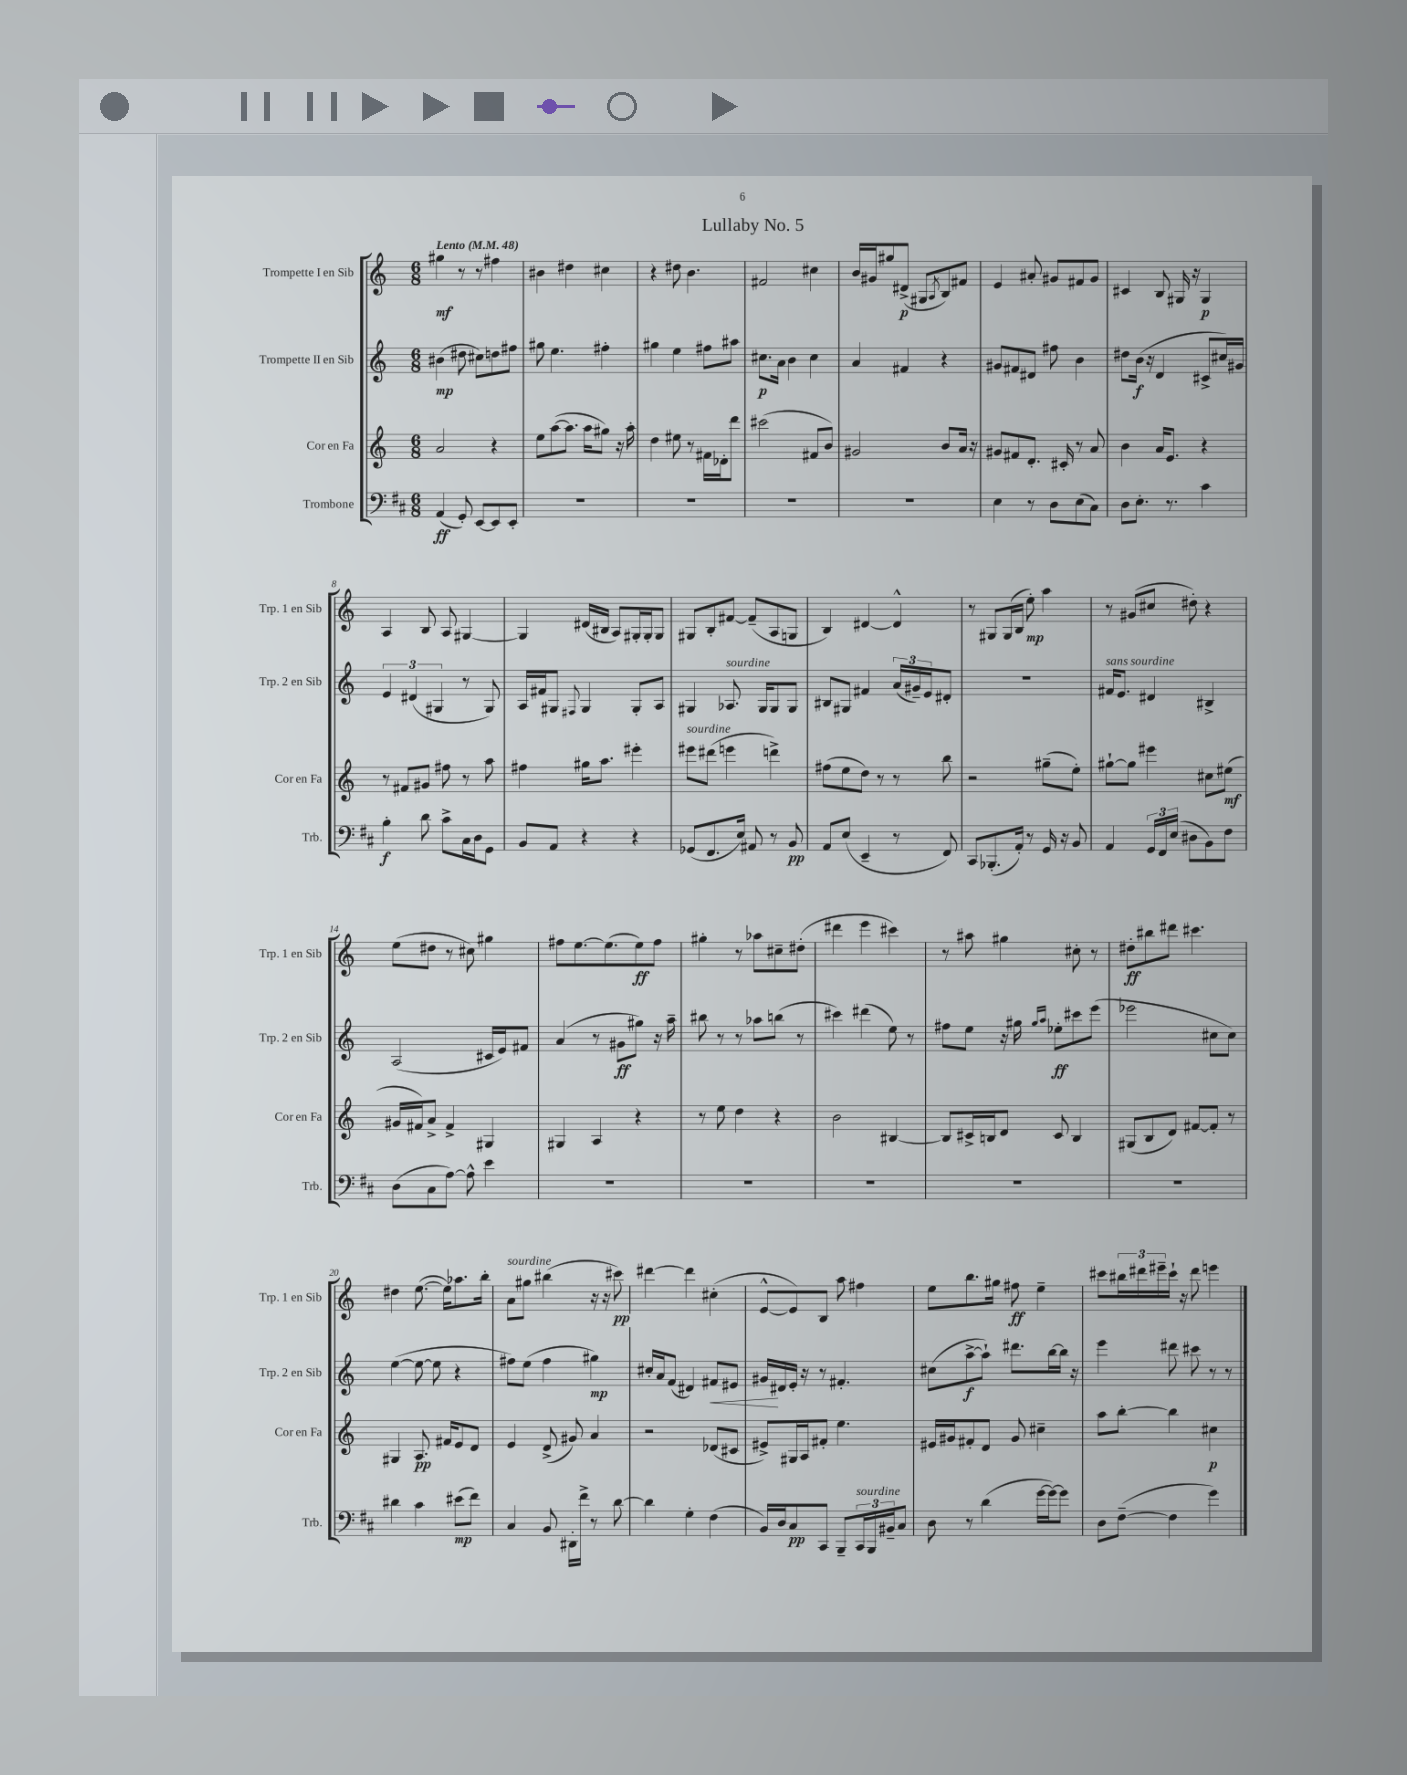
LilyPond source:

\header { title = "Lullaby No. 5" }
<<
\new StaffGroup <<
\new Staff = "s0" \with { instrumentName = "Trompette I en Sib" shortInstrumentName = "Trp. 1 en Sib" } {
    \clef treble \key c \major \numericTimeSignature \time 6/8 \tempo "Lento" 4 = 48
    gis''4\mf r8 r8 fis''4 |
    bis'4 dis''4 cis''4 |
    r4 dis''8 b'4. |
    fis'2 cis''4 |
    b'16 gis'16 gis''8 dis'8->\p( gis8 \acciaccatura { a8 } b8) fis'8 |
    e'4 ais'8-. gis'8 fis'8 gis'8 |
    cis'4 b8 gis16 r16 gis4\p |
    a4 b8 a8 gis4~ |
    gis4 dis'16( bis16 a8) gis16-. gis16-. gis8 |
    gis8 b8-. fis'8~ fis'8--( a8 g8 |
    b4) dis'4~ dis'4-^ |
    r8 gis8 gis16( b16 e''8-.\mp) a''4 |
    r8 gis'8( cis''8 dis''8-.) r4 |
    e''8( dis''8 r8 cis''8) gis''4 |
    fis''8 e''8.~ e''8.( e''8\ff) fis''8 |
    gis''4-. r8 aes''8 cis''8-- dis''8-.( |
    dis'''4 e'''4 cis'''4) |
    r8 ais''8 gis''4 cis''8-. r8 |
    dis''8-.\ff bis''8 dis'''8 cis'''4. |
    dis''4 e''8.~( e''16) aes''8. b''16-. |
    a'8^\markup { \italic "sourdine" } gis''8 bis''4( r16 r16 cis'''8\pp) |
    dis'''4~ dis'''4 cis''4-.( |
    e'8~-^ e'8) b8 a''8 fis''4 |
    e''8 b''8. gis''16 fis''8\ff e''4-- |
    cis'''8 \tuplet 3/2 { bis''16 dis'''16 eis'''16-- } cis'''16-! r16 dis'''8 e'''4 \bar "|." |
}
\new Staff = "s1" \with { instrumentName = "Trompette II en Sib" shortInstrumentName = "Trp. 2 en Sib" } {
    \clef treble \key c \major \numericTimeSignature \time 6/8
    bis'4\mp( dis''8 cis''8) d''8 fis''8 |
    gis''8 e''4. fis''4-. |
    gis''4 e''4 fis''8 ais''8 |
    cis''8.\p a'16 b'4 cis''4 |
    a'4 fis'4 r4 |
    gis'8 fis'8 dis'8 fis''8 b'4 |
    dis''8 b'16\f( r16 d'4 cis'8-> cis''16) gis'16 |
    \tuplet 3/2 { e'4 dis'4( gis4 } r8 gis8) |
    a16 fis'16 gis8 \appoggiatura { fis8 } gis4 gis8-. a8 |
    gis4 aes8.^\markup { \italic "sourdine" } gis16 gis8 gis8 |
    bis8 gis8 fis'4 \tuplet 3/2 { a'16( gis'16--) e'16 } dis'8-. |
    R2. |
    fis'16^\markup { \italic "sans sourdine" } e'8. dis'4 bis4-> |
    a2( cis'16 e'16) fis'8 |
    a'4( r8 gis'8\ff gis''8) r16 a''16-- |
    bis''8 r8 r8 aes''8 b''8( r8 |
    cis'''4) dis'''4( e''8) r8 |
    fis''8 e''8 r16 gis''16 \grace { gis''16 a''16 } ees''8-.\ff cis'''8 e'''8( |
    ees'''2 cis''8 cis''8) |
    e''4~( e''8~ e''8 r4 |
    fis''8) e''8( fis''4 gis''4\mp) |
    cis''16-. a'16 f'8( dis'4) fis'8\< eis'8 |
    gis'16\! dis'16 e'16-. r16 r8 fis'4.-. |
    cis''8( a''8~->\f a''8-!) dis'''8. b''16~ b''16 r16 |
    e'''4 dis'''8 cis'''8 r8 r8 \bar "|." |
}
\new Staff = "s2" \with { instrumentName = "Cor en Fa" shortInstrumentName = "Cor en Fa" } {
    \clef treble \key c \major \numericTimeSignature \time 6/8
    a'2 r4 |
    e''8 a''8~( a''8. a''16 gis''8) r16 a''16-. |
    d''4 eis''8 r8 fis'16 des'16-. d'''8 |
    cis'''2( fis'8 b'8) |
    gis'2 b'8 a'16 r16 |
    gis'8 fis'8 d'8.-. cis'16-. r8 a'8 |
    b'4 a'16 e'8. r4 |
    r8 fis'8 gis'8 fis''8 r8 a''8 |
    fis''4 gis''16 a''8. eis'''4-. |
    eis'''8^\markup { \italic "sourdine" } dis'''8( e'''4 d'''4->) |
    fis''8( e''8 d''8) r8 r8 b''8 |
    r2 gis''8--( e''8-.) |
    gis''8~-! gis''8 eis'''4 cis''8 eis''8\mf( |
    gis'16 fis'16) a'8-> fis'4-> gis4 |
    gis4 a4 r4 |
    r8 e''8 d''4 r4 |
    b'2 bis4~ |
    bis8 cis'16-> b16 d'8 cis'8 b4 |
    gis8( b8 d'8) fis'8~ fis'8-. r8 |
    gis4 a8.\pp fis'16 e'8 d'8 |
    e'4 d'8->( gis'8) a'4 |
    r2 des'8( cis'8 |
    eis'8->) gis16 a16 fis'8-. e''4. |
    eis'16 gis'16 fis'8-. d'8 gis'8 cis''4-- |
    a''8 b''8~-. b''4 cis''4\p \bar "|." |
}
\new Staff = "s3" \with { instrumentName = "Trombone" shortInstrumentName = "Trb." } {
    \clef bass \key d \major \numericTimeSignature \time 6/8
    a,4\ff( g,8-.) e,8~ e,8 e,8-. |
    R2. |
    R2. |
    R2. |
    R2. |
    e4 r8 d8 e8( cis8) |
    d8 e8.-. r8. cis'4 |
    b4-.\f d'8 cis'8-> cis16 d16 g,8 |
    b,8 a,8 r4 r4 |
    ges,8( fis,8. e16) ais,8 r8 b,8\pp |
    a,8 e8( e,4-- r8 fis,8) |
    cis,8 bes,,8.-.( a,16-.) r8 g,16 r16 b,8 |
    a,4 \tuplet 3/2 { g,16 fis,16 e16( } dis8 b,8) fis8 |
    d8( cis8 a8~) a8-^ e'4 |
    R2. |
    R2. |
    R2. |
    R2. |
    R2. |
    dis'4 cis'4 eis'8\mp( fis'8) |
    cis4 b,8 dis,16-. fis'16-> r8 d'8~ |
    d'4 g4-. fis4( |
    b,16) d16 cis8\pp cis,8 b,,8-- \tuplet 3/2 { cis,16^\markup { \italic "sourdine" } b,,16 bis,16-- } cis8 |
    d8 r8 d'4( g'16~ g'16~) g'8 |
    d8 fis8~--( fis4 g'4) \bar "|." |
}
>>
>>
